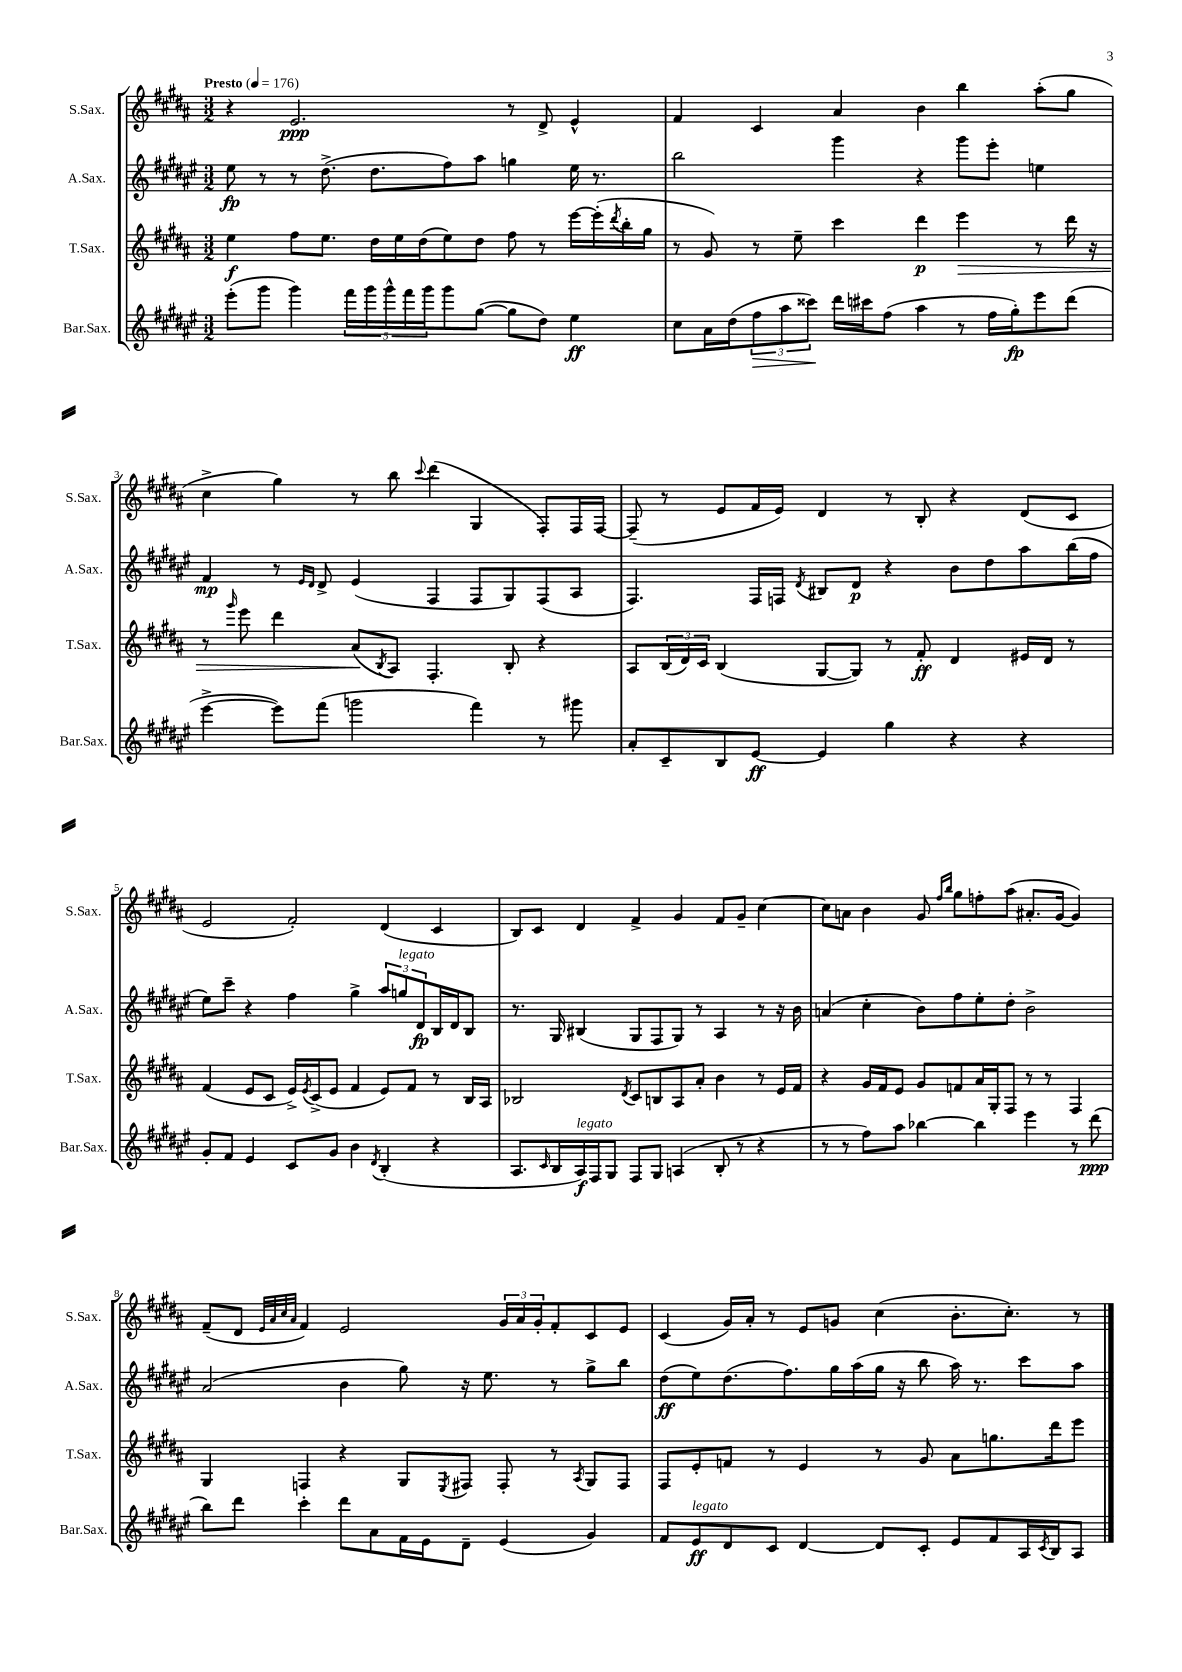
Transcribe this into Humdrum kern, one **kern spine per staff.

**kern	**kern	**kern	**kern
*staff4	*staff3	*staff2	*staff1
*clefG2	*clefG2	*clefG2	*clefG2
*k[f#c#g#d#a#e#]	*k[f#c#g#d#a#]	*k[f#c#g#d#a#e#]	*k[f#c#g#d#a#]
*M3/2	*M3/2	*M3/2	*M3/2
*MM176	*MM176	*MM176	*MM176
(8eee#'\L	4ee\	8ee#\	4r
8ggg#\J	.	8r	.
4ggg#\)	8ff#\L	8r	2.e/
.	8.ee\J	(8.dd#^\	.
20fff#\LL	.	.	.
20ggg#\	.	.	.
.	16dd#\LL	8.dd#\L	.
20ggg#^^\	.	.	.
.	16ee\	.	.
20fff#\	.	.	.
.	(16dd#\J	.	.
20ggg#\J	.	.	.
8ggg#\	8ee\)	8ff#\)	.
([8gg#\J	8dd#\J	8aa#\J	.
8gg#\]L	8ff#\	4gg\	8r
8dd#\J)	8r	.	8d#^/
4ee#\	[16eee\LL	16ee#\	4e^^/
.	(16eee'\]	8.r	.
.	8qddd#/	.	.
.	16bb'\	.	.
.	16gg#\JJ	.	.
=	=	=	=
8cc#\L	8r	2bb\	4f#/
16a#\L	8g#/)	.	.
(16dd#\J	.	.	.
12ff#\	8r	.	4c#/
12aa#\	.	.	.
.	8ee~\	.	.
12ccc##\J)	.	.	.
16ddd#\LL	4ccc#\	4ggg#\	4a#/
16ccc#\J	.	.	.
(8ff#\J	.	.	.
4aa#\	4ddd#\	4r	4b\
8r	4eee\	8ggg#\L	4bb\
16ff#\LL	.	8eee#'\J	.
16gg#'\J)	.	.	.
8eee#\	8r	4ee\	(8aa#'\L
(8ddd#\J	16ddd#\	.	8gg#\J
.	16r	.	.
=	=	=	=
[4eee#^\	8r	4f#/	4cc#^\
.	16qqggg#/	.	.
.	8eee\	.	.
8eee#\]L)	4ddd#\	8r	4gg#\)
.	.	16qqe#/LL	.
.	.	16qqd#/JJ	.
(8fff#\J	.	8d#^/	.
2ggg\	(8a#/L	(4e#/	8r
.	8qB/	.	.
.	8A#/J)	.	8bb\
.	.	.	8qqccc#/
.	4.F#'/	4F#/	(4ddd#\
4fff#\)	.	8F#/L	4G#/
.	8B'/	8G#/)	.
8r	4r	(8F#/	8F#'/L)
8ggg#\	.	8A#/J	16F#/L
.	.	.	[16F#/JJ
=	=	=	=
8a#'/L	8A#/L	4.F#/)	(8F#~/]
8c#~/	(24B/L	.	8r
.	24d#/)	.	.
.	24c#/JJ	.	.
8B/	(4B/	.	8e/L
[8e#/J	.	16F#/LL	16f#/L
.	.	16F/JJ	16e/JJ)
.	.	8qd#/	.
4e#/]	[8G#/L	8B#/L	4d#/
.	8G#/]J)	8d#/J	.
4gg#\	8r	4r	8r
.	8f#'/	.	8B'/
4r	4d#/	8b\L	4r
.	.	8dd#\	.
4r	16e#/LL	8aa#\	(8d#/L
.	16d#/JJ	.	.
.	8r	(16bb\L	8c#/J
.	.	16ff#\JJ	.
=	=	=	=
8g#'/L	(4f#/	8ee#\L)	2e/
8f#/J	.	8ccc#~\J	.
4e#/	8e/L	4r	.
.	8c#/J	.	.
8c#/L	16e^/LL)	4ff#\	2f#'/)
.	8qe/	.	.
.	(16c#^/J	.	.
8g#/J	8e/J	.	.
4b\	4f#/	4gg#^\	.
8qd#/	.	.	.
(4B'/	8e/L)	12aa#/L	(4d#/
.	.	12gg/	.
.	8f#/J	.	.
.	.	12d#/	.
4r	8r	16B/L	4c#/
.	.	16d#/J	.
.	16B/LL	8B/J	.
.	16A#/JJ	.	.
=	=	=	=
8.A#/L	2B-/	8.r	8B/L)
.	.	.	8c#/J
16qqc#/	.	.	.
16B/L	.	16G#/	.
16A#/)	.	(4B#/	4d#/
16F#/J	.	.	.
8G#/J	.	.	.
.	8qd#/	.	.
8F#/L	8c#/L	8G#/L	4f#^/
8G#/J	8B/	8F#/	.
(4A/	8A#/	8G#/J)	4g#/
.	8a#'/J	8r	.
8B'/	4b\	4A#/	8f#/L
8r	.	.	8g#~/J
4r	8r	8r	[4cc#\
.	16e/LL	16r	.
.	16f#/JJ	16b\	.
=	=	=	=
8r	4r	(4a/	8cc#\]L
8r	.	.	8a\J
8ff#\L)	16g#/LL	4cc#'\	4b\
.	16f#/J	.	.
8aa#\J	8e/J	.	.
[4bb-\	8g#/L	8b\L)	8g#/
.	.	.	16qqff#/LL
.	.	.	16qqbb/JJ
.	8f/	8ff#\	8gg#\L
4bb-\]	16a#/L	8ee#'\	8ff'\
.	16G#'/J	.	.
.	8F#/J	8dd#'\J	(8aa#\J
4eee#\	8r	2b^\	8.a#'/L
.	8r	.	.
.	.	.	[16g#/Jk
8r	4F#/	.	4g#/])
(8ddd#\	.	.	.
=	=	=	=
8bb\L)	4G#/	(2a#/	(8f#~/L
8ddd#\J	.	.	8d#/J
.	.	.	32qqe/LLL
.	.	.	32qqa#/
.	.	.	32qqcc#/
.	.	.	32qqa#/JJJ
4ccc#'\	4F/	.	4f#/)
8ddd#\L	4r	4b\	2e/
8a#\	.	.	.
16f#\L	8G#/L	8gg#\)	.
16e#\J	.	.	.
.	8qE/	.	.
8d#~\J	8F#/J	16r	.
.	.	8.ee#\	.
(4e#/	8F#'/	.	24g#/LL
.	.	.	24a#/
.	.	.	24g#'/J
.	8r	8r	8f#'/
.	8qA#/	.	.
4g#/)	8G#/L	8gg#^\L	8c#/
.	8F#/J	8bb\J	8e/J
=	=	=	=
8f#/L	8F#/L	(8dd#\L	(4c#/
8e#/	8e'/	8ee#\)	.
8d#/	8f/J	(8.dd#\	16g#/LL)
.	.	.	16a#'/JJ
8c#/J	8r	.	8r
.	.	8.ff#\)	.
[4d#/	4e/	.	8e/L
.	.	16gg#\L	8g/J
.	.	(16aa#\	.
8d#/]L	8r	16gg#\JJ	(4cc#\
.	.	16r	.
8c#'/J	8g#/	8bb\	.
8e#/L	8a#\L	16aa#\)	8.b'\L
.	.	8.r	.
8f#/	8.gg\	.	.
.	.	.	8.cc#'\J)
16A#/L	.	8ccc#\L	.
8qc#/	.	.	.
16B/J	16ddd#\k	.	.
8A#/J	8eee\J	8aa#\J	8r
==	==	==	==
*-	*-	*-	*-
